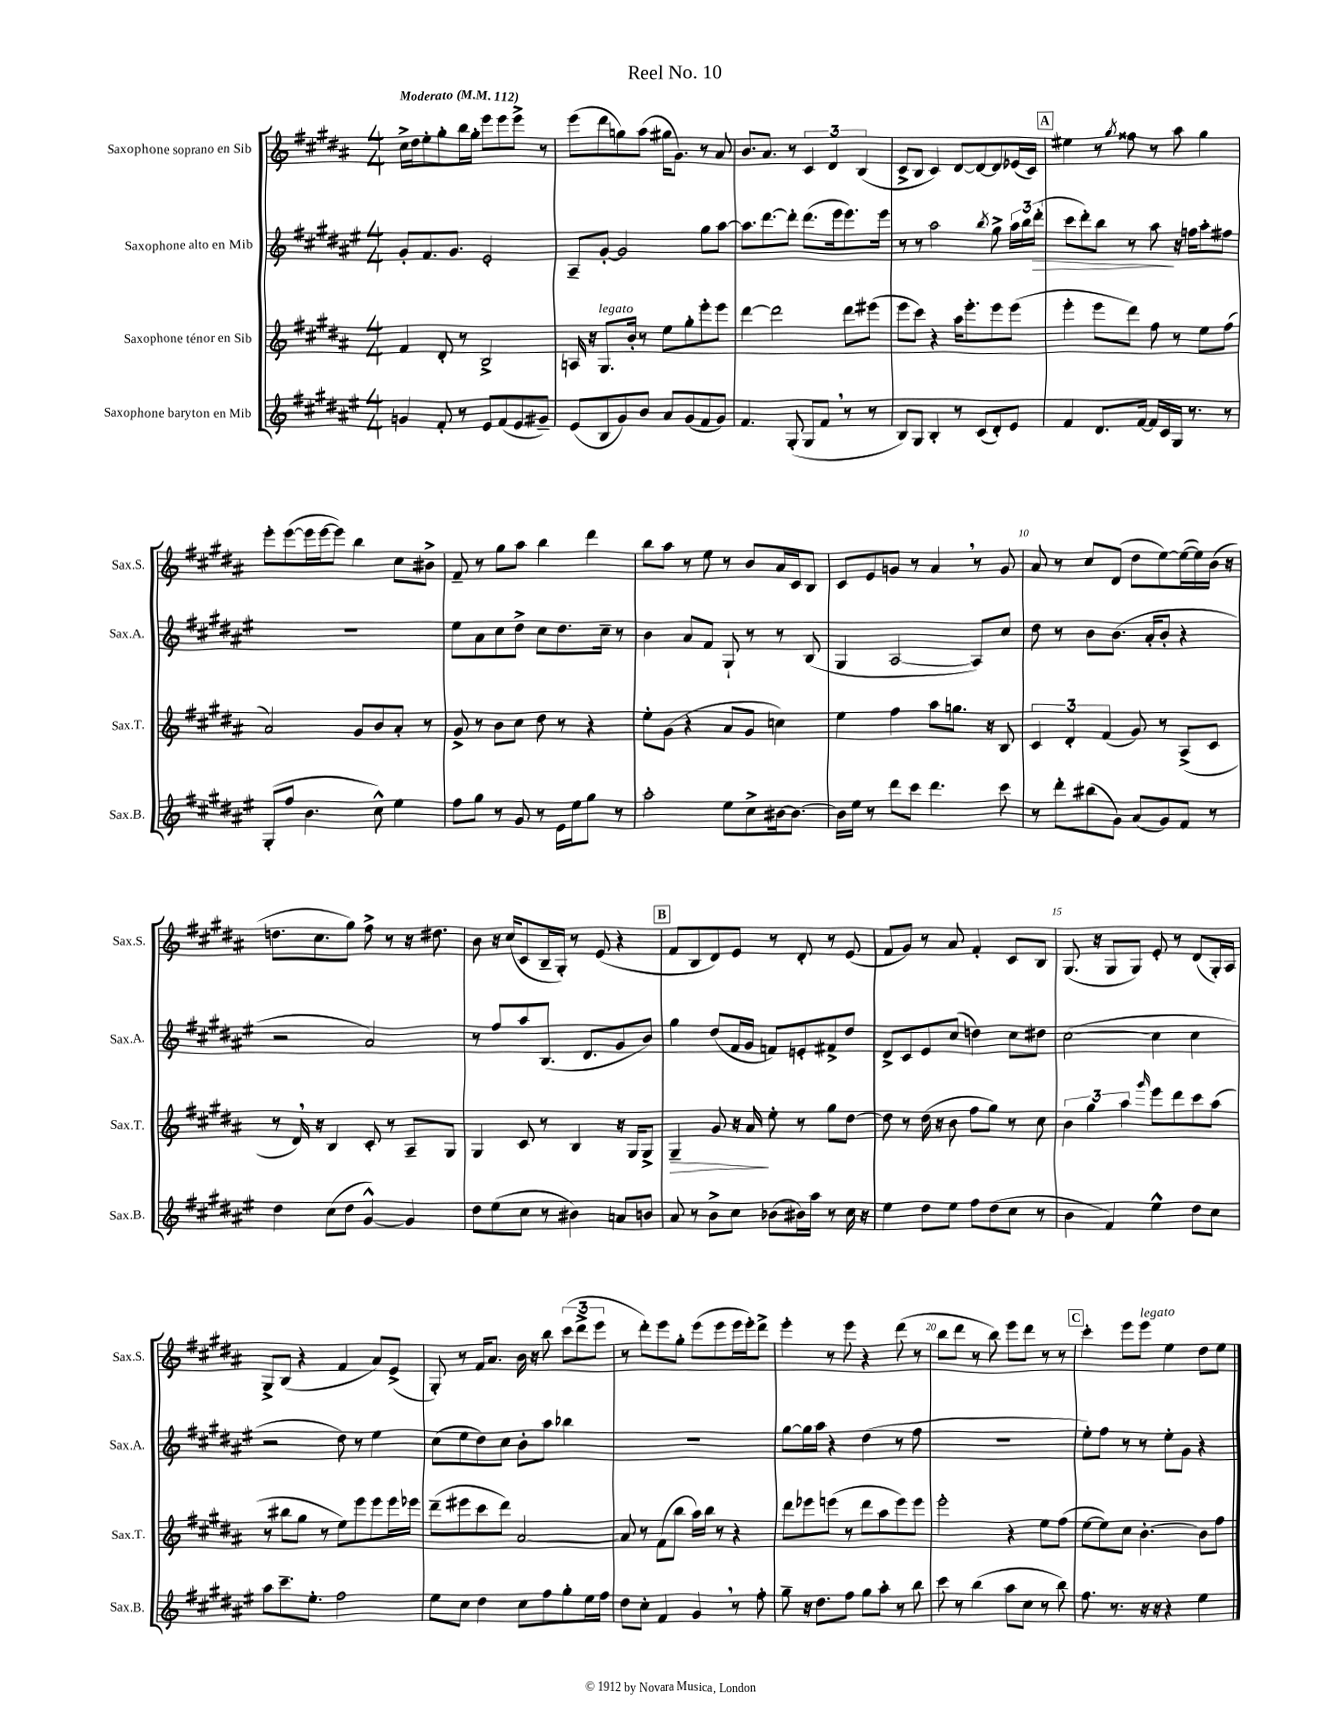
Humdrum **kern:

**kern	**kern	**dynam	**kern	**dynam	**kern
*part4	*part3	*part3	*part2	*part2	*part1
*staff4	*staff3	*staff3	*staff2	*staff2	*staff1
*I"Saxophone baryton en Mib	*I"Saxophone ténor en Sib	*	*I"Saxophone alto en Mib	*	*I"Saxophone soprano en Sib
*I'Sax.B.	*I'Sax.T.	*	*I'Sax.A.	*	*I'Sax.S.
*clefG2	*clefG2	*	*clefG2	*	*clefG2
*k[f#c#g#d#a#e#]	*k[f#c#g#d#a#]	*	*k[f#c#g#d#a#e#]	*	*k[f#c#g#d#a#]
*M4/4	*M4/4	*	*M4/4	*	*M4/4
*MM112	*MM112	*	*MM112	*	*MM112
=1	=1	=1	=1	=1	=1
!	!	!	!	!	!LO:TX:a:B:t=Moderato
4gn/	4f#/	.	8g#'/L	.	16cc#^\LL
.	.	.	.	.	16dd#\J
.	.	.	8.f#/	.	8ee'\
8f#'/	8d#'/	.	.	.	8gg#'\
.	.	.	8.g#/J	.	.
8r	8r	.	.	.	16bb\L
.	.	.	.	.	16gg#'\JJ
8e#/L	2B^/	.	2e#'/	.	8eee\L
(8f#/	.	.	.	.	8eee\
8e#/	.	.	.	.	8eee^\J
8g#X~/J)	.	.	.	.	8r
=2	=2	=2	=2	=2	=2
(8e#/L	16An/	.	8A#~/L	.	(8eee\L
.	16r	.	.	.	.
!	!LO:TX:a:i:t=legato	!	!	!	!
8B/	8.G#/L	.	[8g#'/J	.	8ddd#\
8g#/)	.	.	2g#/]	.	8ggn\)
.	16b'/Jk	.	.	.	.
8b/J	8r	.	.	.	(8aa#\J
8a#/L	8ee\L	.	.	.	16gg#X\KL
.	.	.	.	.	8.g#\J)
(8g#/	8gg#'\	.	.	.	.
8f#/	8eee'\	.	8gg#\L	.	8r
8g#/J)	8eee\J	.	[8aa#\J	.	8a#/
=3	=3	=3	=3	=3	=3
4.f#/	[4ddd#\	.	8.aa#\L]	.	8.b/L
.	.	.	[8.ddd#\	.	8.a#/J
.	2ddd#\]	.	.	.	.
(8G#'/	.	.	8ddd#'\J]	.	8r
8G#/L	.	.	(8.ddd#\L	.	6c#/
8f#,/J	.	.	.	.	.
.	.	.	.	.	6d#/
.	.	.	16eee#\k	.	.
8r	8ddd#\L	.	8.eee#\)	.	.
.	.	.	.	.	(6B/
8r	(8eee#X\J	.	.	.	.
.	.	.	16eee#\Jk	.	.
=4	=4	=4	=4	=4	=4
8B/L)	8eee\L	.	8r	.	8c#^/L
8G#/J	8ccc#\J)	.	8r	.	8B/J
4B'/	4r	.	2aa#\	.	4c#/)
8r	16aa#\KL	.	.	.	[8d#/L
.	8.eee'\	.	.	.	.
(8c#/L	.	.	.	.	8d#/_
.	.	.	8qbb/	.	.
8d#'/)	8eee\	.	8gg#^\	.	8d#/]
8e#/J	(8eee\J	.	24aa#\LL	.	(16e-X/L
.	.	.	24bb\	.	.
.	.	.	.	.	16c#/JJ)
!	!	!	!	!LO:HP:b	!
.	.	.	(24ddd#'\JJ	>	.
!!LO:REH:place=s1:t=A
=5	=5	=5	=5	=5	=5
4f#/	4eee'\	.	8ccc#\L	.	4ee#X\
.	.	.	8ddd#'\)	.	.
8.d#/L	8eee\L	.	8bb\J	.	8r
.	.	.	.	.	8qgg#/
.	8ddd#\J)	.	8r	.	8ff##X\
[16f#/Jk	.	.	.	.	.
16f#/LL]	8ff#\	.	8aa#\	.	8r
16c#/	.	.	.	.	.
16G#/JJ	8r	.	16r	]	8aa#\
8.r	.	.	16ffn\KL	.	.
.	8ee\L	.	8aa#'\	.	4gg#\
8r	(8ff#\J	.	8ff#X\J	.	.
!!LO:LB:g=z
=6	=6	=6	=6	=6	=6
(8G#'/L	2a#/)	.	1r	.	8eee'\L
8ff#/J	.	.	.	.	([8eee\
4.b\	.	.	.	.	16eee\L]
.	.	.	.	.	[16eee\J
.	.	.	.	.	8eee\J])
.	8g#/L	.	.	.	4bb\
8cc#^^\)	8b/	.	.	.	.
4ee#\	8a#'/J	.	.	.	8cc#\L
.	8r	.	.	.	8b#X^\J
=7	=7	=7	=7	=7	=7
8ff#\L	8g#^/	.	8ee#\L	.	8f#~/
8gg#\J	8r	.	8a#\	.	8r
8r	8b\L	.	8cc#\	.	8gg#\L
8g#/	8cc#\J	.	8dd#^\J	.	8aa#\J
8r	8dd#\	.	8cc#\L	.	4bb\
16e#\LL	8r	.	8.dd#\	.	.
16ee#\J	.	.	.	.	.
8gg#\J	4r	.	.	.	4ddd#\
.	.	.	16cc#~\Jk	.	.
8r	.	.	8r	.	.
=8	=8	=8	=8	=8	=8
2aa#'\	8ee'\L	.	4b\	.	8bb\L
.	(8g#\J	.	.	.	8aa#\J
.	4r	.	8a#/L	.	8r
.	.	.	8f#/J	.	8ee\
8ee#\L	8a#/L	.	8G#`/	.	8r
8cc#^\	8g#/J	.	8r	.	8b/L
[16b#X\k	4ccn\)	.	8r	.	16a#/L
8.b#\J_	.	.	.	.	16c#/J
.	.	.	(8B/	.	8B/J
=9	=9	=9	=9	=9	=9
16b#\LL]	4ee\	.	4G#/	.	8c#/L
16ee#\JJ	.	.	.	.	.
8r	.	.	.	.	8e/
8ddd#\L	4ff#\	.	[2A#/	.	8gn/J
8ccc#\J	.	.	.	.	8r
4.ddd#\	8aa#\L	.	.	.	4a#,/
.	8.ggn\J	.	.	.	.
.	.	.	8A#/L])	.	8r
.	16r	.	.	.	.
8ccc#\	8B/	.	8cc#/J	.	8g/
=10	=10	=10	=10	=10	=10
8r	6c#/	.	8dd#\	.	8a#/
8ddd#'\L	.	.	8r	.	8r
.	6d#'/	.	.	.	.
(8bb#X\	.	.	8b\L	.	8cc#/L
.	(6f#/	.	.	.	.
8g#\J)	.	.	(8.b\J	.	(8d#/J
(8a#/L	8g#/)	.	.	.	8dd#\L
.	.	.	16a#'/KL	.	.
8g#/)	8r	.	8b'/J	.	[8ee\)
8f#/J	(8A#^/L	.	4r	.	(16ee\L_
.	.	.	.	.	16ee\])
8r	8c#/J	.	.	.	(16b\JJ
.	.	.	.	.	16r
!!LO:LB:g=z
=11	=11	=11	=11	=11	=11
4dd#\	8r	.	2r	.	8.ddn\L
.	16d#,/)	.	.	.	.
.	16r	.	.	.	8.cc#\
(8cc#\L	4B/	.	.	.	.
8dd#\J	.	.	.	.	8gg#\J)
[4g#^^/)	8c#'/	.	2a#/)	.	8ff#^\
.	8r	.	.	.	8r
4g#/]	8A#~/L	.	.	.	16r
.	.	.	.	.	8.dd#X\
.	8G#/J	.	.	.	.
=12	=12	=12	=12	=12	=12
8dd#\L	4G#/	.	8r	.	8b\
(8ee#\	.	.	8ff#/L	.	16r
.	.	.	.	.	(16cc#/KL
8cc#\J	8c#/	.	8aa#/	.	8c#/
8r	8r	.	(8.B/J	.	16B~/L
.	.	.	.	.	16G#'/JJ)
4b#X\)	4B/	.	.	.	8r
.	.	.	8.d#/L	.	.
.	.	.	.	.	(8e/
8an/L	16r	.	8g#/	.	4r
.	16G#/KL	.	.	.	.
8bn/J	8G#^/J	.	8b/J)	.	.
!!LO:REH:place=s1:t=B
=13	=13	=13	=13	=13	=13
!	!	!LO:HP:b	!	!	!
8a#/	4G#~/	>	4gg#\	.	8f#/L
8r	.	.	.	.	8B/
8b^\L	8g#/	.	(8dd#/L	.	8d#/)
8cc#\J	16r	.	16f#/L	.	8e/J
.	16a#/	.	16g#/JJ	.	.
(8b-X\L	8ee'\	]	8fn/L)	.	8r
16b#X\L)	8r	.	8en'/	.	8d#'/
16aa#\JJ	.	.	.	.	.
8r	8gg#\L	.	8f#X^/	.	8r
16cc#\	[8dd#\J	.	8dd#/J	.	(8e/
16r	.	.	.	.	.
=14	=14	=14	=14	=14	=14
4ee#\	8dd#\]	.	8d#^/L	.	8f#/L
.	8r	.	8c#/	.	8g#/J)
8dd#\L	(16dd#\	.	8e#/	.	8r
.	16r	.	.	.	.
8ee#\J	8b\	.	(8cc#/J	.	8a#/
8ff#\L	8ff#\L	.	4ddn\)	.	4f#'/
(8dd#\	8gg#\J)	.	.	.	.
8cc#\J	8r	.	8cc#\L	.	8c#/L
8r	8cc#\	.	8dd#X\J	.	8B/J
=15	=15	=15	=15	=15	=15
4b\	6b\	.	([2cc#\	.	(8.G#/
.	6gg#\	.	.	.	.
.	.	.	.	.	16r
4f#/)	.	.	.	.	8G#/L
.	6aa#\	.	.	.	.
.	.	.	.	.	8G#/J)
.	16qqggg#/	.	.	.	.
4ee#^^\	8eee\L	.	4cc#\]	.	8e'/
.	8ddd#\	.	.	.	8r
8dd#\L	8ccc#\	.	4cc#\	.	(8d#/L
8cc#\J	(8aa#\J	.	.	.	16G#'/L)
.	.	.	.	.	16A#/JJ
!!LO:LB:g=z
=16	=16	=16	=16	=16	=16
8aa#\L	8r	.	2r	.	8G#^/L
8.ccc#~\	8bb#X\L	.	.	.	(8B/J
.	8gg#\J	.	.	.	4r
8.ee#'\J	.	.	.	.	.
.	8r	.	.	.	.
2ff#\	8ee\L)	.	8dd#\)	.	4f#/
.	8eee\	.	8r	.	.
.	8eee\	.	4ee#\	.	8a#/L)
.	16eee\L	.	.	.	(8e^/J
.	16eee-X\JJ	.	.	.	.
=17	=17	=17	=17	=17	=17
8ee#\L	(8ddd#~\L	.	(8cc#\L	.	8G#'/)
8cc#\J	8eee#X\	.	8ee#\	.	8r
4dd#\	8ccc#\	.	8dd#\)	.	16f#/KL
.	.	.	.	.	8.a#/J
.	8ddd#\J)	.	8cc#\J	.	.
8cc#\L	[2a#/	.	8b'\L	.	16b\
.	.	.	.	.	16r
8ff#\	.	.	8aa#\J	.	8bb\
8gg#'\	.	.	4bb-X\	.	(12ccc#\L
.	.	.	.	.	12ddd#^\
16ee#\L	.	.	.	.	.
.	.	.	.	.	12eee\J
16ff#\JJ	.	.	.	.	.
=18	=18	=18	=18	=18	=18
8dd#\L	8a#/]	.	1r	.	8r
8cc#'\J	8r	.	.	.	8ddd#'\L)
4f#/	(8f#\L	.	.	.	8eee\
.	8bb\J	.	.	.	8gg#'\J
4g#,/	16aa#\LL)	.	.	.	(8eee\L
.	16bb\JJ	.	.	.	.
.	8r	.	.	.	8eee\
8r	4r	.	.	.	16eee\L
.	.	.	.	.	16eee'\J)
8ff#'\	.	.	.	.	8ddd#^\J
=19	=19	=19	=19	=19	=19
8gg#~\	8ddd#\L	.	[8gg#\L	.	4eee'\
16r	8eee-X\	.	16gg#\L]	.	.
8.dd#\L	.	.	16aa#\JJ	.	.
.	(8eeen\J	.	4r	.	8r
8ff#\J	8r	.	.	.	8eee\
8gg#\L	8ddd#\L	.	(4dd#\	.	4r
8aa#'\J	8aa#\	.	.	.	.
8r	8eee\)	.	8r	.	(8ddd#\
8bb\	8eee\J	.	8ff#\	.	8r
=20	=20	=20	=20	=20	=20
8ccc#\	2eee'\	.	1r	.	8bb\L
8r	.	.	.	.	8ddd#\J
(4bb\	.	.	.	.	8r
.	.	.	.	.	8bb\)
8aa#\L	4r	.	.	.	8eee\L
8cc#\J	.	.	.	.	8ddd#\J
8r	8ee\L	.	.	.	8r
8bb\)	(8ff#\J	.	.	.	8r
!!LO:REH:place=s1:t=C
=21	=21	=21	=21	=21	=21
8.ff#\	[8ee\L	.	8ee#'\L)	.	4ccc#'\
.	8ee\])	.	8ff#\J	.	.
8.r	.	.	.	.	.
.	8cc#\J	.	8r	.	8eee\L
!	!	!	!	!	!LO:TX:a:i:t=legato
16r	[4.b'\	.	8r	.	8eee\J
16r	.	.	.	.	.
4r	.	.	8ee#'\L	.	4ee\
.	.	.	8g#\J	.	.
4ee#\	8b\L]	.	4r	.	8dd#\L
.	8ff#\J	.	.	.	8ee\J
==	==	==	==	==	==
*-	*-	*-	*-	*-	*-
